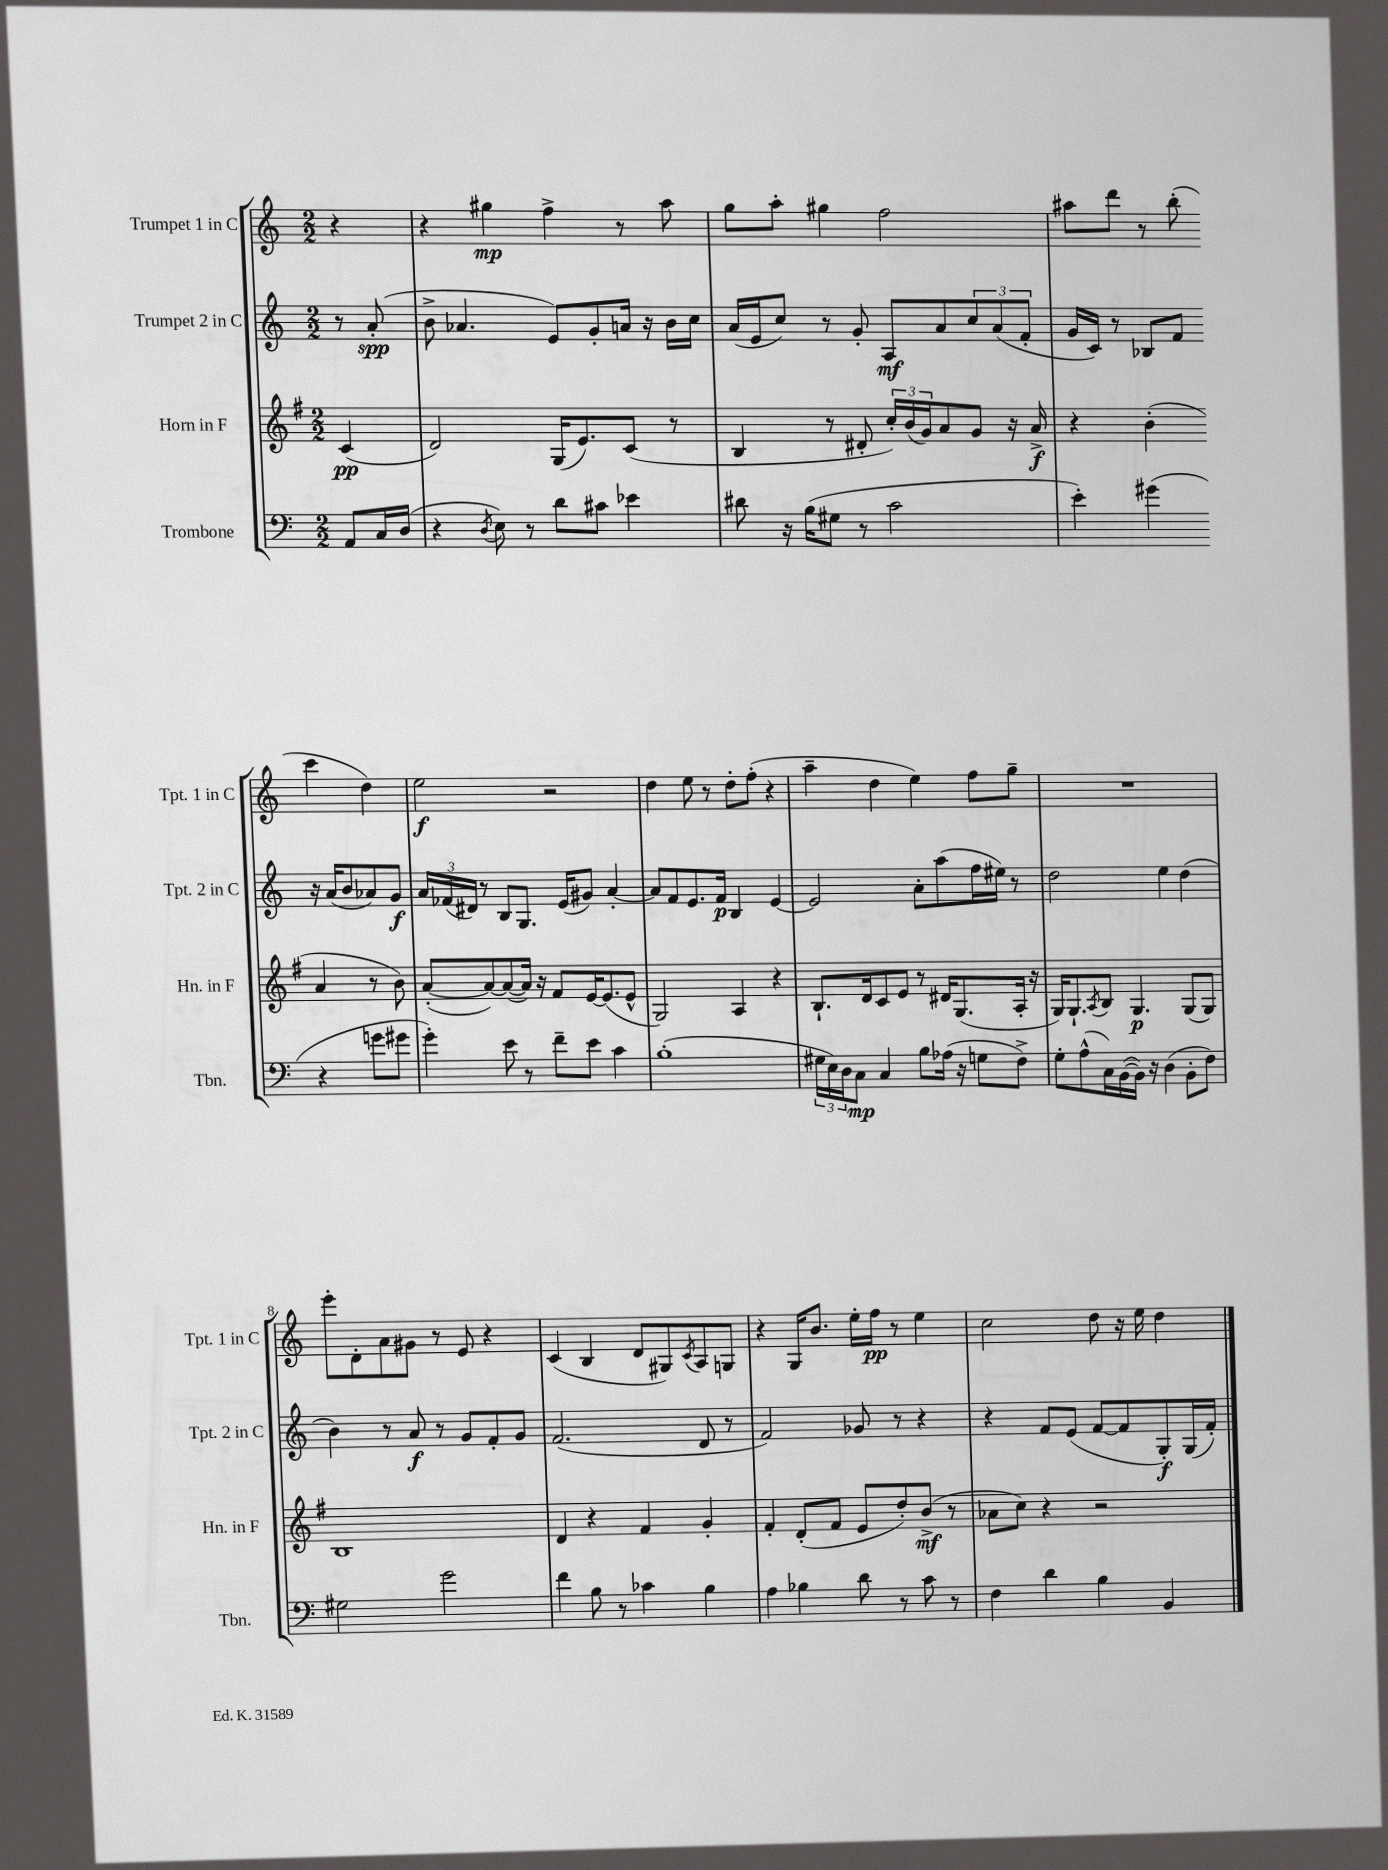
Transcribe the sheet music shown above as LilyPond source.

<<
\new StaffGroup <<
\new Staff = "s0" \with { instrumentName = "Trumpet 1 in C" shortInstrumentName = "Tpt. 1 in C" } {
    \clef treble \key c \major \numericTimeSignature \time 2/2 \partial 4
    r4 |
    r4 gis''4\mp f''4-> r8 a''8 |
    g''8 a''8-. gis''4 f''2 |
    ais''8 d'''8 r8 b''8-.( c'''4 d''4) |
    e''2\f r2 |
    d''4 e''8 r8 d''8-. f''8-.( r4 |
    a''4-- d''4 e''4) f''8 g''8-- |
    R1 |
    e'''8-. d'8-. a'8 gis'8 r8 e'8 r4 |
    c'4( b4 d'8 gis8) \acciaccatura { c'8 } a8 g8 |
    r4 g16 b'8. e''16-. f''16\pp r8 e''4 |
    c''2 d''8 r16 e''16 d''4 \bar "|." |
}
\new Staff = "s1" \with { instrumentName = "Trumpet 2 in C" shortInstrumentName = "Tpt. 2 in C" } {
    \clef treble \key c \major \numericTimeSignature \time 2/2 \partial 4
    r8 a'8-.\spp( |
    b'8-> aes'4. e'8) g'8-. a'16 r16 b'16 c''16 |
    a'16( e'16 c''8) r8 g'8-. a8\mf a'8 \tuplet 3/2 { c''8 a'8( f'8-. } |
    g'16 c'16) r8 bes8 f'8 r16 a'16( b'8 aes'8) g'8\f |
    \tuplet 3/2 { a'16 fes'16( dis'16) } r8 b8 g8. e'16( gis'8) a'4~-. |
    a'8 f'8 e'8. f'16\p b4 e'4~ |
    e'2 a'8-. a''8( f''16 eis''16) r8 |
    d''2 e''4 d''4( |
    b'4) r8 a'8\f r8 g'8 f'8-. g'8 |
    f'2.( d'8 r8 |
    f'2) ges'8 r8 r4 |
    r4 f'8 e'8( f'8~ f'8 g8-.\f) g16( f'16-.) \bar "|." |
}
\new Staff = "s2" \with { instrumentName = "Horn in F" shortInstrumentName = "Hn. in F" } {
    \clef treble \key g \major \numericTimeSignature \time 2/2 \partial 4
    c'4\pp( |
    d'2) g16( e'8.) c'8( r8 |
    b4 r8 dis'8-. \tuplet 3/2 { c''16-.) b'16( g'16) } a'8 g'8 r16 a'16->\f |
    r4 b'4-.( a'4 r8 b'8) |
    a'8~-.( a'8~) a'8~( a'16) r16 fis'8 e'16~ e'8.( e'8-^ |
    g2) a4 r4 |
    b8.-! d'16 c'8 e'8 r8 dis'16 g8.( a16-. r16 |
    g16) g8.-! \acciaccatura { a8 } b8 g4.\p g8( g8) |
    b1 |
    d'4 r4 fis'4 g'4-. |
    fis'4-. d'8-.( fis'8 e'8 d''8-.) b'8->\mf( r8 |
    aes'8 c''8) r4 r2 \bar "|." |
}
\new Staff = "s3" \with { instrumentName = "Trombone" shortInstrumentName = "Tbn." } {
    \clef bass \key c \major \numericTimeSignature \time 2/2 \partial 4
    a,8 c16 d16( |
    r4 \acciaccatura { d8 } e8) r8 d'8 cis'8 ees'4 |
    dis'8 r16 b16( gis8 r8 c'2 |
    e'4-.) gis'4( r4 g'8 gis'8 |
    g'4-.) e'8 r8 f'8-- e'8 c'4 |
    b1-.( |
    \tuplet 3/2 { gis16 e16) d16 } c8\mp c4 b8 aes16( r16 g8 f8->) |
    g8-. a8-^( c16) b,16~( b,16) r16 d4( b,8-. f8) |
    gis2 g'2 |
    f'4 b8 r8 ces'4 b4 |
    a4 bes4 d'8 r8 c'8 r8 |
    f4 d'4 b4 b,4 \bar "|." |
}
>>
>>
